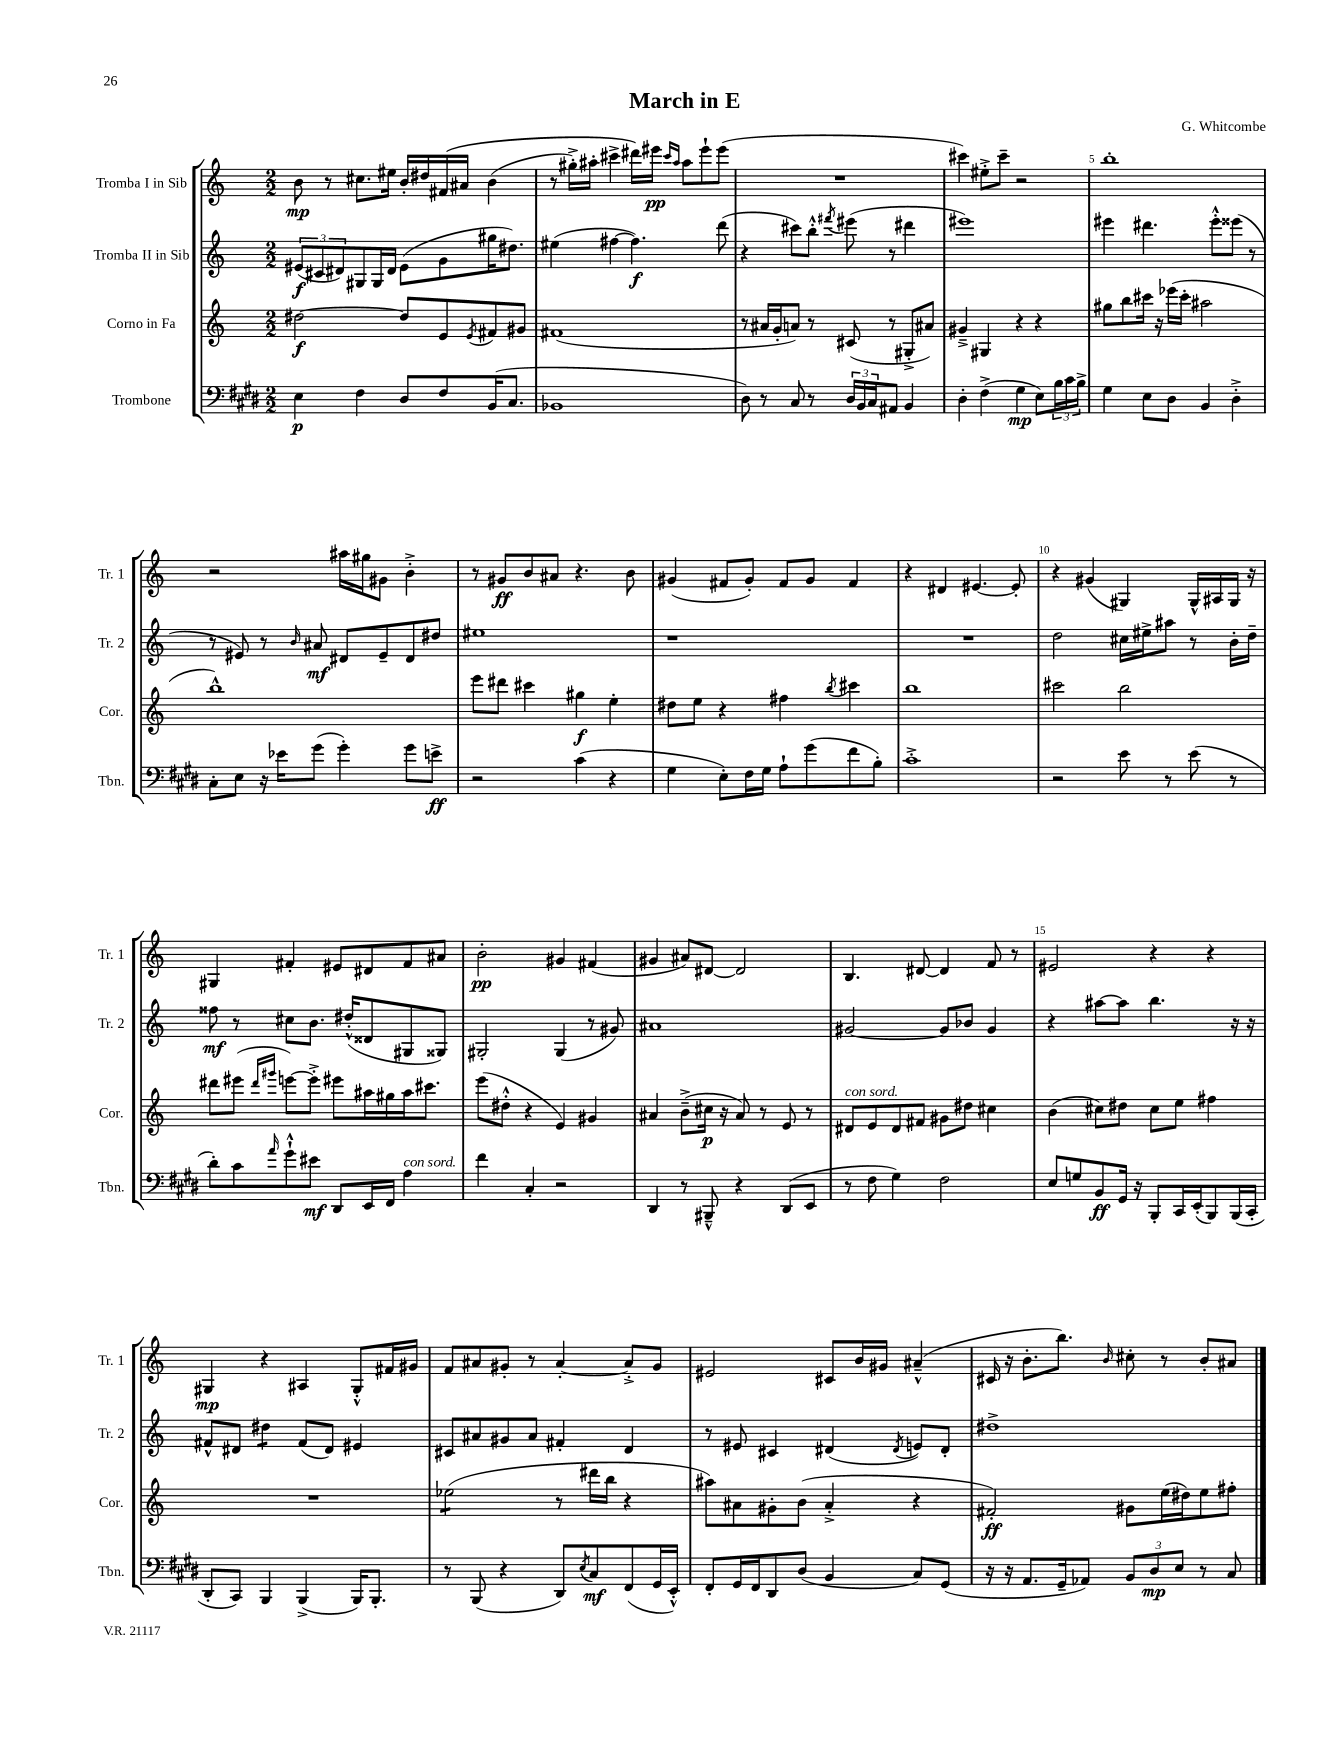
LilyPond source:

\header { title = "March in E" composer = "G. Whitcombe" }
<<
\new StaffGroup <<
\new Staff = "s0" \with { instrumentName = "Tromba I in Sib" shortInstrumentName = "Tr. 1" } {
    \clef treble \key c \major \numericTimeSignature \time 2/2
    b'8\mp r8 cis''8. eis''16 b'16-. dis''16 fis'16\( ais'16 b'4( |
    r8 gis''16-.->) ais''16-. cis'''4-> dis'''16\) eis'''16\pp \grace { cis'''16 ais''16 } ais''8 eis'''8-! eis'''8( |
    R1 |
    cis'''4) eis''8-.-> cis'''8-- r2 |
    b''1-. |
    r2 ais''16 gis''16 gis'8 b'4-.-> |
    r8 gis'8\ff b'8 ais'8 r4. b'8 |
    gis'4( fis'8 gis'8-.) fis'8 gis'8 fis'4 |
    r4 dis'4 eis'4.~ eis'8-. |
    r4 gis'4( gis4) gis16-^ ais16 gis16 r16 |
    gis4 fis'4-. eis'8 dis'8 fis'8 ais'8 |
    b'2-.\pp gis'4 fis'4( |
    gis'4 ais'8) dis'8~ dis'2 |
    b4. dis'8~ dis'4 f'8 r8 |
    eis'2 r4 r4 |
    gis4\mp r4 ais4 gis8-.-^ fis'16 gis'16 |
    f'8 ais'8 gis'8-. r8 ais'4~-. ais'8-.-> gis'8 |
    eis'2 cis'8 b'16 gis'16 ais'4---^( |
    cis'16 r16 b'8.-. b''8.) \grace { b'16 } cis''8-. r8 b'8-. ais'8 \bar "|." |
}
\new Staff = "s1" \with { instrumentName = "Tromba II in Sib" shortInstrumentName = "Tr. 2" } {
    \clef treble \key c \major \numericTimeSignature \time 2/2
    \tuplet 3/2 { eis'8\f( cis'8 dis'8) } gis8 gis16 dis'16 eis'8( g'8 gis''16 dis''8.) |
    eis''4( fis''4~ fis''4.\f) d'''8( |
    r4 cis'''8) b''8-.-^ \acciaccatura { fis'''8 } eis'''8( r8 dis'''4 |
    eis'''1) |
    eis'''4 dis'''4. eis'''8-.-^ eisis'''8( r8 |
    r8 eis'8) r8 \grace { b'16 } ais'8\mf dis'8 eis'8-- dis'8 dis''8 |
    eis''1 |
    r1 |
    R1 |
    d''2 cis''16 eis''16-> ais''8 r8 b'16-. d''16-- |
    fisis''8\mf r8 cis''8 b'8. dis''16-.-^( disis'8 gis8 gisis8) |
    gis2-. gis4( r8 gis'8) |
    ais'1 |
    gis'2~ gis'8 bes'8 gis'4 |
    r4 ais''8~ ais''8 b''4. r16 r16 |
    fis'8-^ dis'8 dis''4:8 fis'8( dis'8) eis'4 |
    cis'8 ais'8 gis'8 ais'8 fis'4-. d'4 |
    r8 eis'8 cis'4 dis'4( \acciaccatura { dis'8 } e'8) dis'8-. |
    dis''1-> \bar "|." |
}
\new Staff = "s2" \with { instrumentName = "Corno in Fa" shortInstrumentName = "Cor." } {
    \clef treble \key c \major \numericTimeSignature \time 2/2
    dis''2~\f dis''8 e'8 \acciaccatura { e'8 } fis'8 gis'8 |
    fis'1( |
    r8 ais'16 g'16-. a'8) r8 cis'8( r8 gis8-.-> ais'8) |
    gis'4---> gis4 r4 r4 |
    gis''8 b''8 cis'''16 r16 ees'''16( cis'''16-. ais''2 |
    b''1-^) |
    e'''8 dis'''8 cis'''4 gis''4\f e''4-. |
    dis''8 e''8 r4 fis''4 \acciaccatura { b''8 } cis'''4 |
    b''1 |
    cis'''2 b''2 |
    dis'''8 eis'''8( \grace { dis'''16 gis'''16 } e'''8~) e'''8-.-> eis'''8 ais''16 gis''16 ais''16 cis'''8. |
    e'''8( dis''8-.-^ r4 e'4) gis'4 |
    ais'4 b'8--->( cis''16\p r16 ais'8) r8 e'8 r8 |
    dis'8^\markup { \italic "con sord." } e'8 dis'8 fis'8 gis'8 dis''8 cis''4 |
    b'4( cis''8) dis''8 cis''8 e''8 fis''4 |
    R1 |
    ees''2:8( r8 dis'''16 b''16 r4 |
    ais''8) ais'8 gis'8-. b'8( ais'4-.-> r4 |
    fis'2-.\ff) gis'8 e''16( dis''16) e''8 fis''8-. \bar "|." |
}
\new Staff = "s3" \with { instrumentName = "Trombone" shortInstrumentName = "Tbn." } {
    \clef bass \key e \major \numericTimeSignature \time 2/2
    e4\p fis4 dis8 fis8 b,16( cis8. |
    bes,1 |
    dis8) r8 cis8 r8 \tuplet 3/2 { dis16 b,16 cis16 } ais,8 b,4 |
    dis4-. fis4->( gis4\mp e8) \tuplet 3/2 { b16 cis'16 b16-> } |
    gis4 e8 dis8 b,4 dis4-.-> |
    cis8-. e8 r16 ees'16 gis'8( gis'4-.) gis'8 e'8->\ff |
    r2 cis'4( r4 |
    gis4 e8-.) fis16 gis16 a8-! gis'8( fis'8 b8-.) |
    cis'1-.-> |
    r2 e'8 r8 e'8( r8 |
    dis'8-.) cis'8 \grace { a'16 } gis'8-!-^ eis'8\mf dis,8 e,16 fis,16 a4^\markup { \italic "con sord." } |
    fis'4 cis4-. r2 |
    dis,4 r8 bis,,8---^ r4 dis,8( e,8 |
    r8 fis8 gis4) fis2 |
    e8 g8 b,8\ff gis,16 r16 b,,8-. cis,16 e,16-.( b,,8) b,,16( cis,16-. |
    dis,8-. cis,8) b,,4 b,,4->( b,,16) b,,8.-. |
    r8 b,,8( r4 dis,8) \acciaccatura { e8 } cis8\mf fis,8( gis,16 e,16-.-^) |
    fis,8-. gis,16 fis,16 dis,8 dis8( b,4 cis8) gis,8( |
    r16 r16 a,8. gis,16-- aes,8) \tuplet 3/2 { b,8 dis8\mp e8 } r8 cis8 \bar "|." |
}
>>
>>
\layout { \context { \Score \override BarNumber.break-visibility = ##(#f #t #t) barNumberVisibility = #(every-nth-bar-number-visible 5) } }
